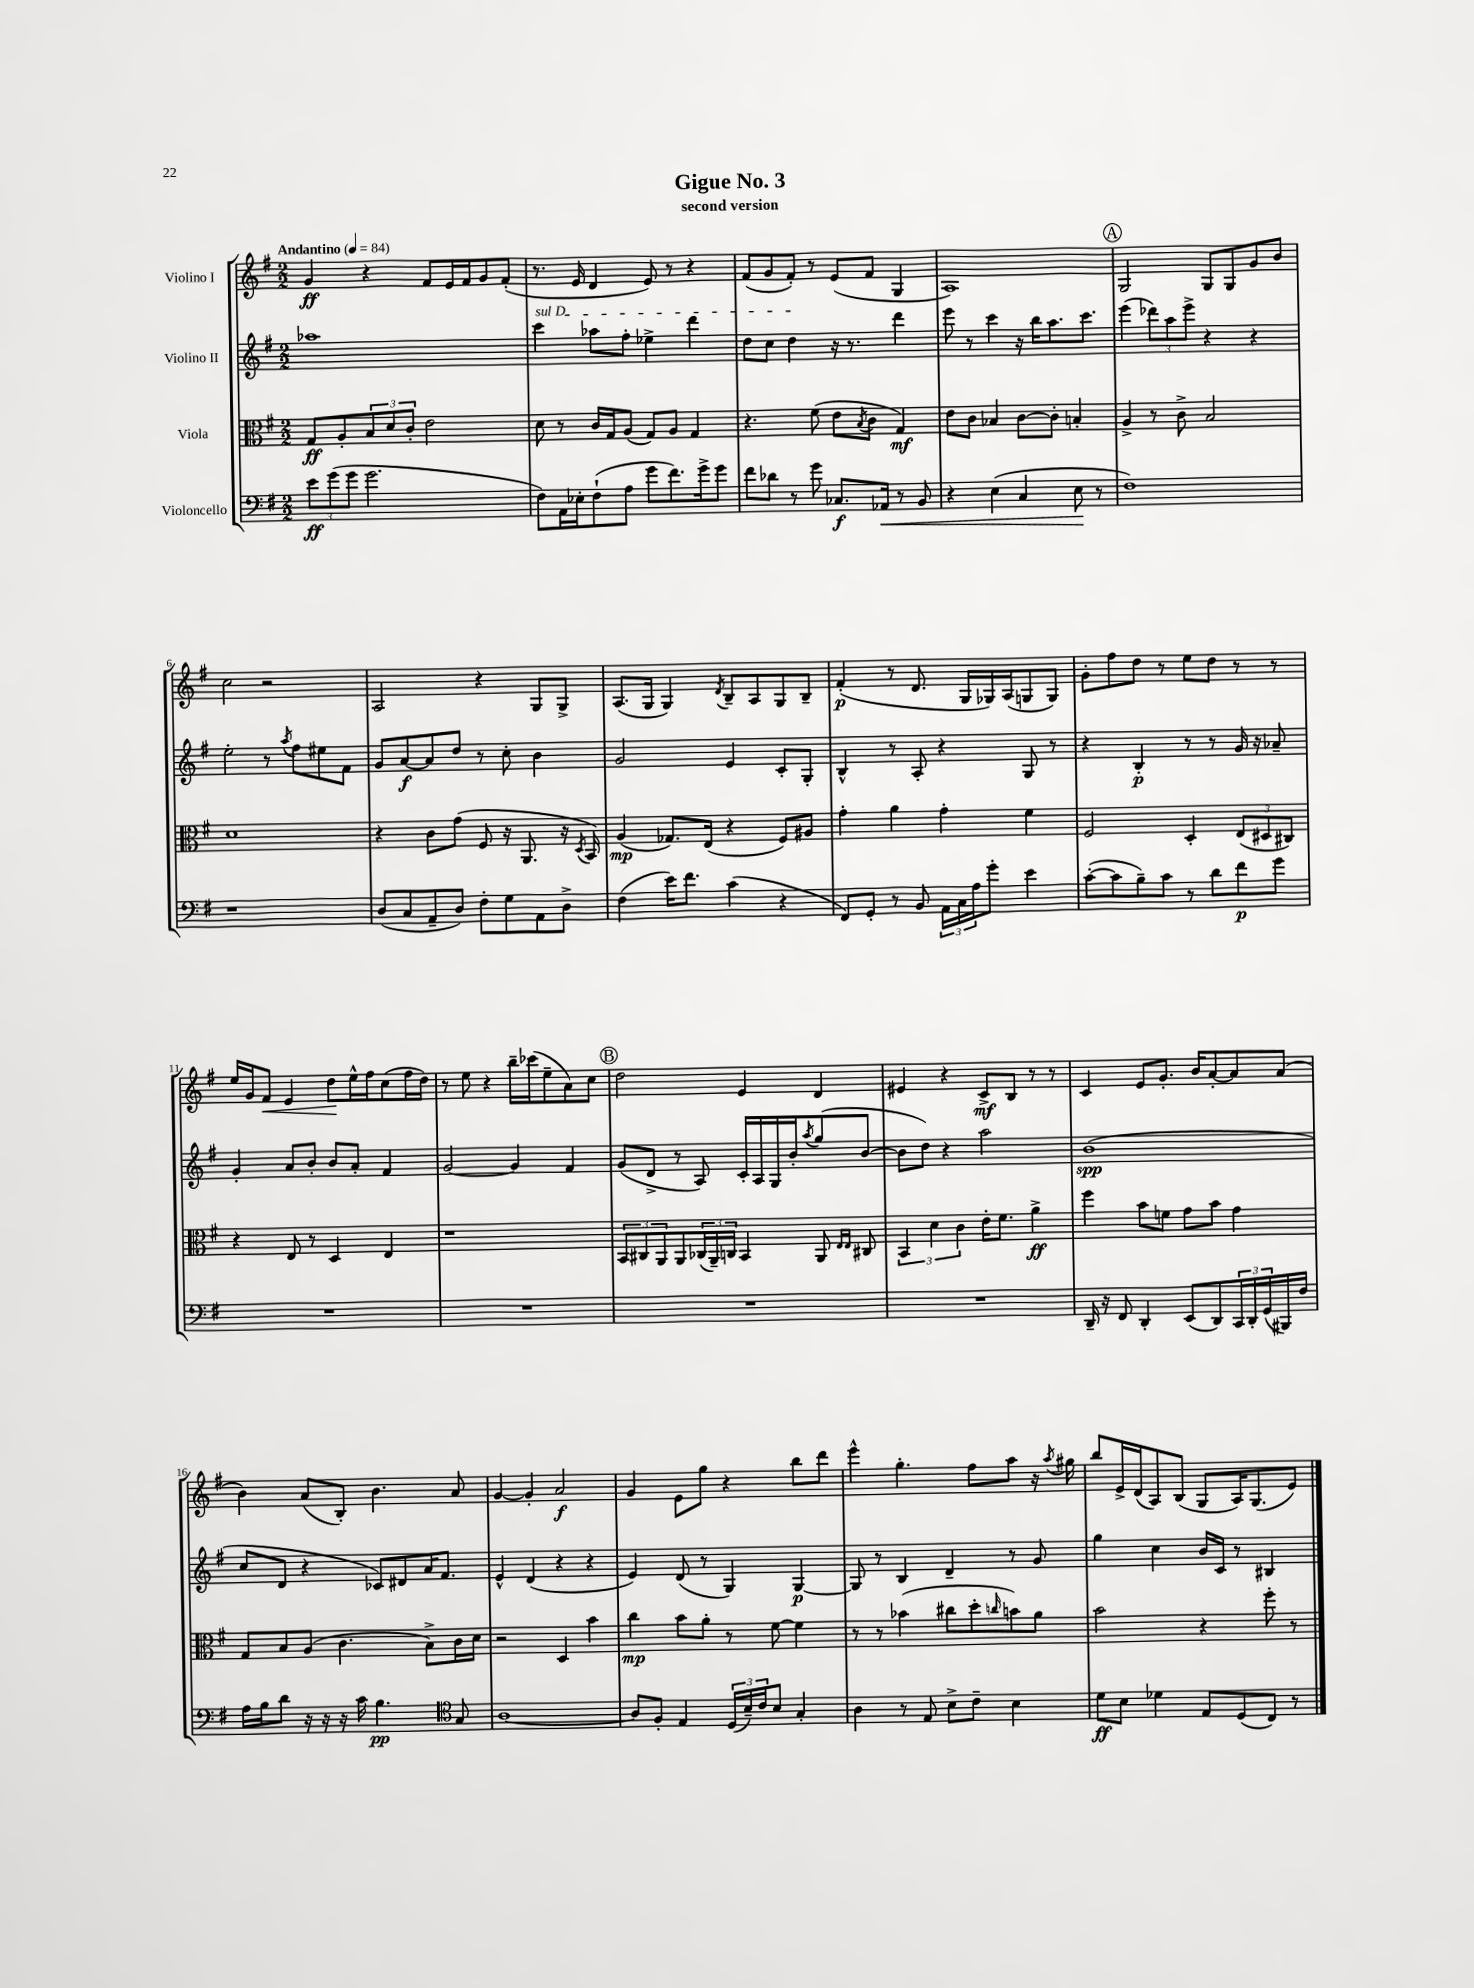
\header { title = "Gigue No. 3" subtitle = "second version" }
<<
\new StaffGroup <<
\new Staff = "s0" \with { instrumentName = "Violino I" } {
    \clef treble \key g \major \numericTimeSignature \time 2/2 \tempo "Andantino" 4 = 84
    g'4\ff r4 fis'8 e'16 fis'16 g'8 fis'8-.( |
    r8. e'16 d'4 e'8) r8 r4 |
    fis'8( g'8 fis'8-.) r8 e'8( fis'8 g4 |
    a1) |
    \mark \markup { \circle "A" } g2 g8 g8 g'8 b'8 |
    c''2 r2 |
    a2 r4 g8 g8-> |
    a8.( g16 g4) \acciaccatura { d'8 } b8-- a8 g8 b8-- |
    fis'4-.\p( r8 d'8. g16 ges16) a16( g8 g8) |
    g'8-. fis''8 d''8 r8 e''8 d''8 r8 r8 |
    e''16 g'16 fis'8\< e'4 d''8\! e''16-^ fis''16 c''8( fis''16 d''16) |
    r8 e''8 r4 b''16-- ces'''16( e''8-- a'8) c''8 |
    \mark \markup { \circle "B" } d''2 e'4 d'4 |
    eis'4 r4 c'8->\mf b8 r8 r8 |
    c'4 e'8 g'8.-. b'16 a'8~-. a'8 a'8( |
    b'4) a'8( b8-.) b'4. a'8 |
    g'4~ g'4-. a'2\f |
    g'4 e'8 g''8 r4 b''8 d'''8 |
    e'''4-^ g''4.-. fis''8 a''8 r16 \acciaccatura { a''8 } gis''16 |
    b''8 e'16-> d'16( a8) b8( g8 a16) g8.( e'8) \bar "|." |
}
\new Staff = "s1" \with { instrumentName = "Violino II" } {
    \clef treble \key g \major \numericTimeSignature \time 2/2
    aes''1 |
    \once \override TextSpanner.bound-details.left.text = \markup { \italic "sul D" } c'''4\startTextSpan aes''8 fis''8-. ees''4-> d'''4 |
    d''8 c''8 d''4\stopTextSpan r16 r8. d'''4 |
    e'''8 r8 c'''4 r16 b''16 a''8. c'''8. |
    \mark \markup { \circle "A" } e'''4( \tuplet 3/2 { des'''8) a''8 e'''8-> } r4 r4 |
    e''2-. r8 \acciaccatura { a''8 } fis''8 eis''8 fis'8 |
    g'8 a'8~\f a'8 d''8 r8 c''8-. b'4 |
    g'2 e'4 c'8-. g8-. |
    b4-^ r8 a8-. r4 g8 r8 |
    r4 b4-.\p r8 r8 g'16 r16 aes'8-- |
    g'4-. a'8 b'8-. b'8 a'8-. fis'4 |
    g'2~ g'4 fis'4 |
    \mark \markup { \circle "B" } g'8( d'8-> r8 a8) c'16-. a16 g16 b'16-. \acciaccatura { a''8 } g''8( b'8~ |
    b'8 d''8) r4 a''2 |
    b'1\spp( |
    c''8 d'8 r4 ces'8) dis'8 a'16 fis'8. |
    e'4-^ d'4( r4 r4 |
    e'4) d'8( r8 g4) g4~\p |
    g8 r8 b4 d'4-- r8 g'8 |
    g''4 c''4 b'16 c'16 r8 bis4 \bar "|." |
}
\new Staff = "s2" \with { instrumentName = "Viola" } {
    \clef alto \key g \major \numericTimeSignature \time 2/2
    g8\ff a8-. \tuplet 3/2 { b8 d'8 c'8-. } e'2 |
    d'8 r8 c'16 g16 a8( g8) a8 g4 |
    r4. fis'8( e'8 \acciaccatura { b8 } c'8 g4\mf) |
    e'8 c'8 bes4 c'8~ c'8-. b4-. |
    \mark \markup { \circle "A" } a4-> r8 c'8-> b2 |
    d'1 |
    r4 c'8 g'8( fis8 r16 a,8. r16 \acciaccatura { d8 } b,16) |
    a4\mp( ges8.) e16( r4 fis8) ais8 |
    g'4-. a'4 g'4-. fis'4 |
    fis2 d4-. \tuplet 3/2 { e8( dis8 cis8) } |
    r4 e8 r8 d4 e4 |
    r1 |
    \mark \markup { \circle "B" } \tuplet 3/2 { b,8 cis8 a,8 } a,8 \tuplet 3/2 { ces16( a,16--) c16 } b,4 a,8 \grace { e16 e16 } cis8 |
    \tuplet 3/2 { b,4 d'4 c'4 } e'16-. fis'8. a'4->\ff |
    fis''4 b'8 f'8 g'8 b'8 g'4 |
    g8 b8 a8( c'4. b8->) c'16 d'16 |
    r2 d4 b'4 |
    c''4\mp b'8 a'8-. r8 fis'8~ fis'4 |
    r8 r8 bes'4( cis''8 d''8-. \grace { c''16 } b'8) a'8 |
    b'2 r4 fis''8-. r8 \bar "|." |
}
\new Staff = "s3" \with { instrumentName = "Violoncello" } {
    \clef bass \key g \major \numericTimeSignature \time 2/2
    \tuplet 3/2 { e'8\ff g'8( g'8 } g'2. |
    fis8) a,16 ees16-. fis8-!( a8 g'8 fis'8.) g'16-> g'8 |
    fis'8 des'8 r8 g'8 ces8.\f aes,16\< r8 b,8 |
    r4 e4( c4 e8\! r8 |
    \mark \markup { \circle "A" } fis1) |
    r1 |
    d8( c8 a,8-- d8) fis8-. g8 a,8 d8-> |
    fis4( e'16) fis'8. c'4( r4 |
    fis,8) g,8-. r8 b,8 \tuplet 3/2 { a,16 c16 a16 } g'8-. e'4 |
    c'8~-.( c'8 b8--) c'8 r8 d'8 fis'8\p g'8 |
    R1 |
    R1 |
    \mark \markup { \circle "B" } R1 |
    R1 |
    d,16-- r16 fis,8 d,4-. e,8( d,8) \tuplet 3/2 { c,16 d,16-. g,16( } bis,,16) fis16 |
    a16 b16 d'8 r16 r16 r16 c'16 b4.\pp \clef tenor g8 |
    a1~ |
    a8 fis8-. e4 \tuplet 3/2 { d16( b16--) c'16 } b8 g4-. |
    a4 r8 e8 b8-> c'8-- b4 |
    d'8\ff b8 des'4 e8 d8( c8) r8 \bar "|." |
}
>>
>>
